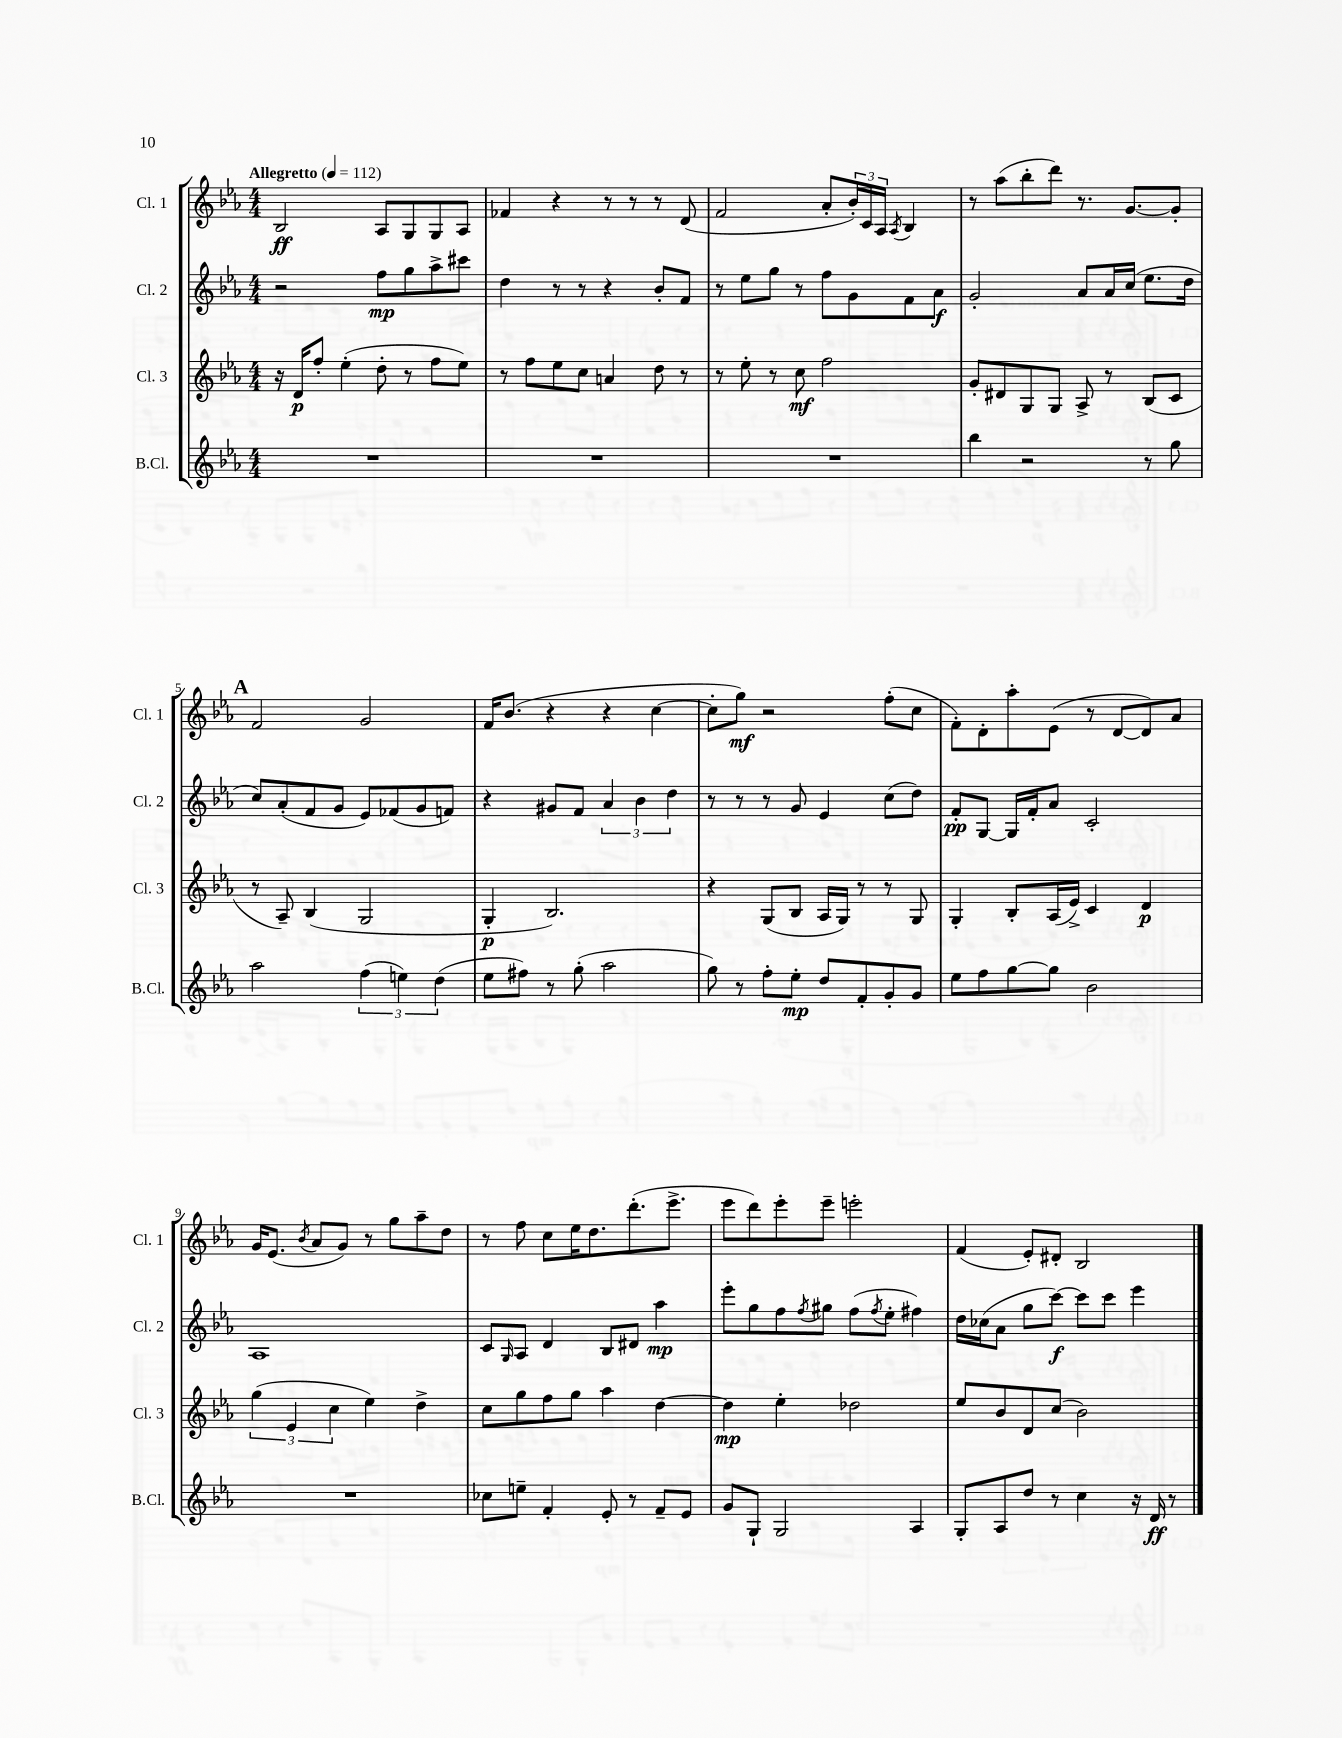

**kern	**dynam	**kern	**dynam	**kern	**dynam	**kern	**dynam
*part4	*part4	*part3	*part3	*part2	*part2	*part1	*part1
*staff4	*staff4	*staff3	*staff3	*staff2	*staff2	*staff1	*staff1
*I"B.Cl.	*	*I"Cl. 3	*	*I"Cl. 2	*	*I"Cl. 1	*
*I'B.Cl.	*	*I'Cl. 3	*	*I'Cl. 2	*	*I'Cl. 1	*
*clefG2	*	*clefG2	*	*clefG2	*	*clefG2	*
*k[b-e-a-]	*	*k[b-e-a-]	*	*k[b-e-a-]	*	*k[b-e-a-]	*
*M4/4	*	*M4/4	*	*M4/4	*	*M4/4	*
*MM112	*	*MM112	*	*MM112	*	*MM112	*
=1	=1	=1	=1	=1	=1	=1	=1
!	!	!	!	!	!	!LO:TX:a:B:t=Allegretto	!
1r	.	16r	.	2r	.	2B-/	ff
.	.	16d/KL	p	.	.	.	.
.	.	8ff'/J	.	.	.	.	.
.	.	(4ee-'\	.	.	.	.	.
.	.	8dd'\	.	8ff\L	mp	8A-/L	.
.	.	8r	.	8gg\	.	8G/	.
.	.	8ff\L	.	8aa-^\	.	8G/	.
.	.	8ee-\J)	.	8ccc#X\J	.	8A-/J	.
=2	=2	=2	=2	=2	=2	=2	=2
1r	.	8r	.	4dd\	.	4f-X/	.
.	.	8ff\L	.	.	.	.	.
.	.	8ee-\	.	8r	.	4r	.
.	.	8cc\J	.	8r	.	.	.
.	.	4an/	.	4r	.	8r	.
.	.	.	.	.	.	8r	.
.	.	8dd\	.	8b-'/L	.	8r	.
.	.	8r	.	8f/J	.	(8d/	.
=3	=3	=3	=3	=3	=3	=3	=3
1r	.	8r	.	8r	.	2f/	.
.	.	8ee-'\	.	8ee-\L	.	.	.
.	.	8r	.	8gg\J	.	.	.
.	.	8cc\	mf	8r	.	.	.
.	.	2ff\	.	8ff\L	.	8a-'/L	.
.	.	.	.	8g\	.	24b-'/L)	.
.	.	.	.	.	.	24c/	.
.	.	.	.	.	.	24A-/JJ	.
.	.	.	.	.	.	8qA-/	.
.	.	.	.	8f\	.	4B-/	.
.	.	.	.	8a-\J	f	.	.
=4	=4	=4	=4	=4	=4	=4	=4
4bb-\	.	8g'/L	.	2g'/	.	8r	.
.	.	8d#X/	.	.	.	(8aa-\L	.
2r	.	8G/	.	.	.	8bb-'\	.
.	.	8G/J	.	.	.	8ddd\J)	.
.	.	8A-^/	.	8a-/L	.	8.r	.
.	.	8r	.	16a-/L	.	.	.
.	.	.	.	(16cc/JJ	.	[8.g/L	.
8r	.	(8B-/L	.	8.ee-\L	.	.	.
8gg\	.	8c/J	.	.	.	8g'/J]	.
.	.	.	.	16dd\Jk	.	.	.
!!LO:LB:g=z
!!LO:REH:place=s1:t=A
=5	=5	=5	=5	=5	=5	=5	=5
2aa-\	.	8r	.	8cc/L)	.	2f/	.
.	.	8A-~/)	.	(8a-'/	.	.	.
.	.	(4B-/	.	8f/	.	.	.
.	.	.	.	8g/J	.	.	.
(6ff\	.	2G/	.	8e-/L)	.	2g/	.
.	.	.	.	(8f-X/	.	.	.
6een\)	.	.	.	.	.	.	.
.	.	.	.	8g/	.	.	.
(6dd\	.	.	.	.	.	.	.
.	.	.	.	8fn/J)	.	.	.
=6	=6	=6	=6	=6	=6	=6	=6
8ee-\L	.	4G'/	p	4r	.	16f/KL	.
.	.	.	.	.	.	(8.b-/J	.
8ff#X\J)	.	.	.	.	.	.	.
8r	.	2.B-/)	.	8g#X/L	.	4r	.
(8gg'\	.	.	.	8f/J	.	.	.
2aa-\	.	.	.	6a-/	.	4r	.
.	.	.	.	6b-\	.	.	.
.	.	.	.	.	.	[4cc\	.
.	.	.	.	6dd\	.	.	.
=7	=7	=7	=7	=7	=7	=7	=7
8gg\)	.	4r	.	8r	.	8cc'\L]	.
8r	.	.	.	8r	.	8gg\J)	mf
8ff'\L	.	(8G/L	.	8r	.	2r	.
8ee-'\J	mp	8B-/J	.	8g/	.	.	.
8dd/L	.	16A-/LL	.	4e-/	.	.	.
.	.	16G/JJ)	.	.	.	.	.
8f'/	.	8r	.	.	.	.	.
8g'/	.	8r	.	(8cc\L	.	(8ff'\L	.
8g/J	.	8G/	.	8dd\J)	.	8cc\J	.
=8	=8	=8	=8	=8	=8	=8	=8
8ee-\L	.	4G'/	.	8f'/L	pp	8f'\L)	.
8ff\	.	.	.	[8G/J	.	8d'\	.
[8gg\	.	8B-'/L	.	16G/LL]	.	8aa-'\	.
.	.	.	.	16f'/J	.	.	.
8gg\J]	.	(16A-/L	.	8a-/J	.	(8e-\J	.
.	.	16e-^/JJ)	.	.	.	.	.
2b-\	.	4c/	.	2c'/	.	8r	.
.	.	.	.	.	.	[8d/L	.
.	.	4d/	p	.	.	8d/])	.
.	.	.	.	.	.	8a-/J	.
!!LO:LB:g=z
=9	=9	=9	=9	=9	=9	=9	=9
1r	.	(6gg\	.	1A-	.	16g/KL	.
.	.	.	.	.	.	(8.e-/J	.
.	.	6e-/	.	.	.	.	.
.	.	.	.	.	.	8qb-/	.
.	.	.	.	.	.	8a-/L	.
.	.	6cc\	.	.	.	.	.
.	.	.	.	.	.	8g/J)	.
.	.	4ee-\)	.	.	.	8r	.
.	.	.	.	.	.	8gg\L	.
.	.	4dd^\	.	.	.	8aa-~\	.
.	.	.	.	.	.	8dd\J	.
=10	=10	=10	=10	=10	=10	=10	=10
8cc-X\L	.	8cc\L	.	8c/L	.	8r	.
.	.	.	.	16qqG/	.	.	.
8een~\J	.	8gg\	.	8A-/J	.	8ff\	.
4f'/	.	8ff\	.	4d/	.	8cc\L	.
.	.	8gg\J	.	.	.	16ee-\K	.
.	.	.	.	.	.	8.dd\	.
8e-'/	.	4aa-\	.	8B-/L	.	.	.
8r	.	.	.	8d#X/J	.	(8.ddd'\	.
8f~/L	.	[4dd\	.	4aa-\	mp	.	.
.	.	.	.	.	.	8.eee-^\J	.
8e-/J	.	.	.	.	.	.	.
=11	=11	=11	=11	=11	=11	=11	=11
8g/L	.	4dd\]	mp	8eee-'\L	.	8eee-\L	.
8G`/J	.	.	.	8gg\	.	8ddd\)	.
2G/	.	4ee-'\	.	8ff\	.	8eee-'\	.
.	.	.	.	8qff/	.	.	.
.	.	.	.	8gg#X\J	.	8eee-~\J	.
.	.	2dd-X\	.	(8ff\L	.	2eeen'\	.
.	.	.	.	8qff/	.	.	.
.	.	.	.	8ee-'\J	.	.	.
4A-/	.	.	.	4ff#X\)	.	.	.
=12	=12	=12	=12	=12	=12	=12	=12
8G'/L	.	8ee-/L	.	16dd\LL	.	(4f/	.
.	.	.	.	(16cc-X\J	.	.	.
8A-/	.	8b-/	.	8a-\J	.	.	.
8dd/J	.	8d/	.	8gg\L	.	8e-'/L)	.
8r	.	(8cc/J	.	[8ccc\J)	f	8d#X'/J	.
4cc\	.	2b-\)	.	8ccc\L]	.	2B-/	.
.	.	.	.	8ccc\J	.	.	.
16r	.	.	.	4eee-\	.	.	.
16d/	ff	.	.	.	.	.	.
8r	.	.	.	.	.	.	.
==	==	==	==	==	==	==	==
*-	*-	*-	*-	*-	*-	*-	*-
